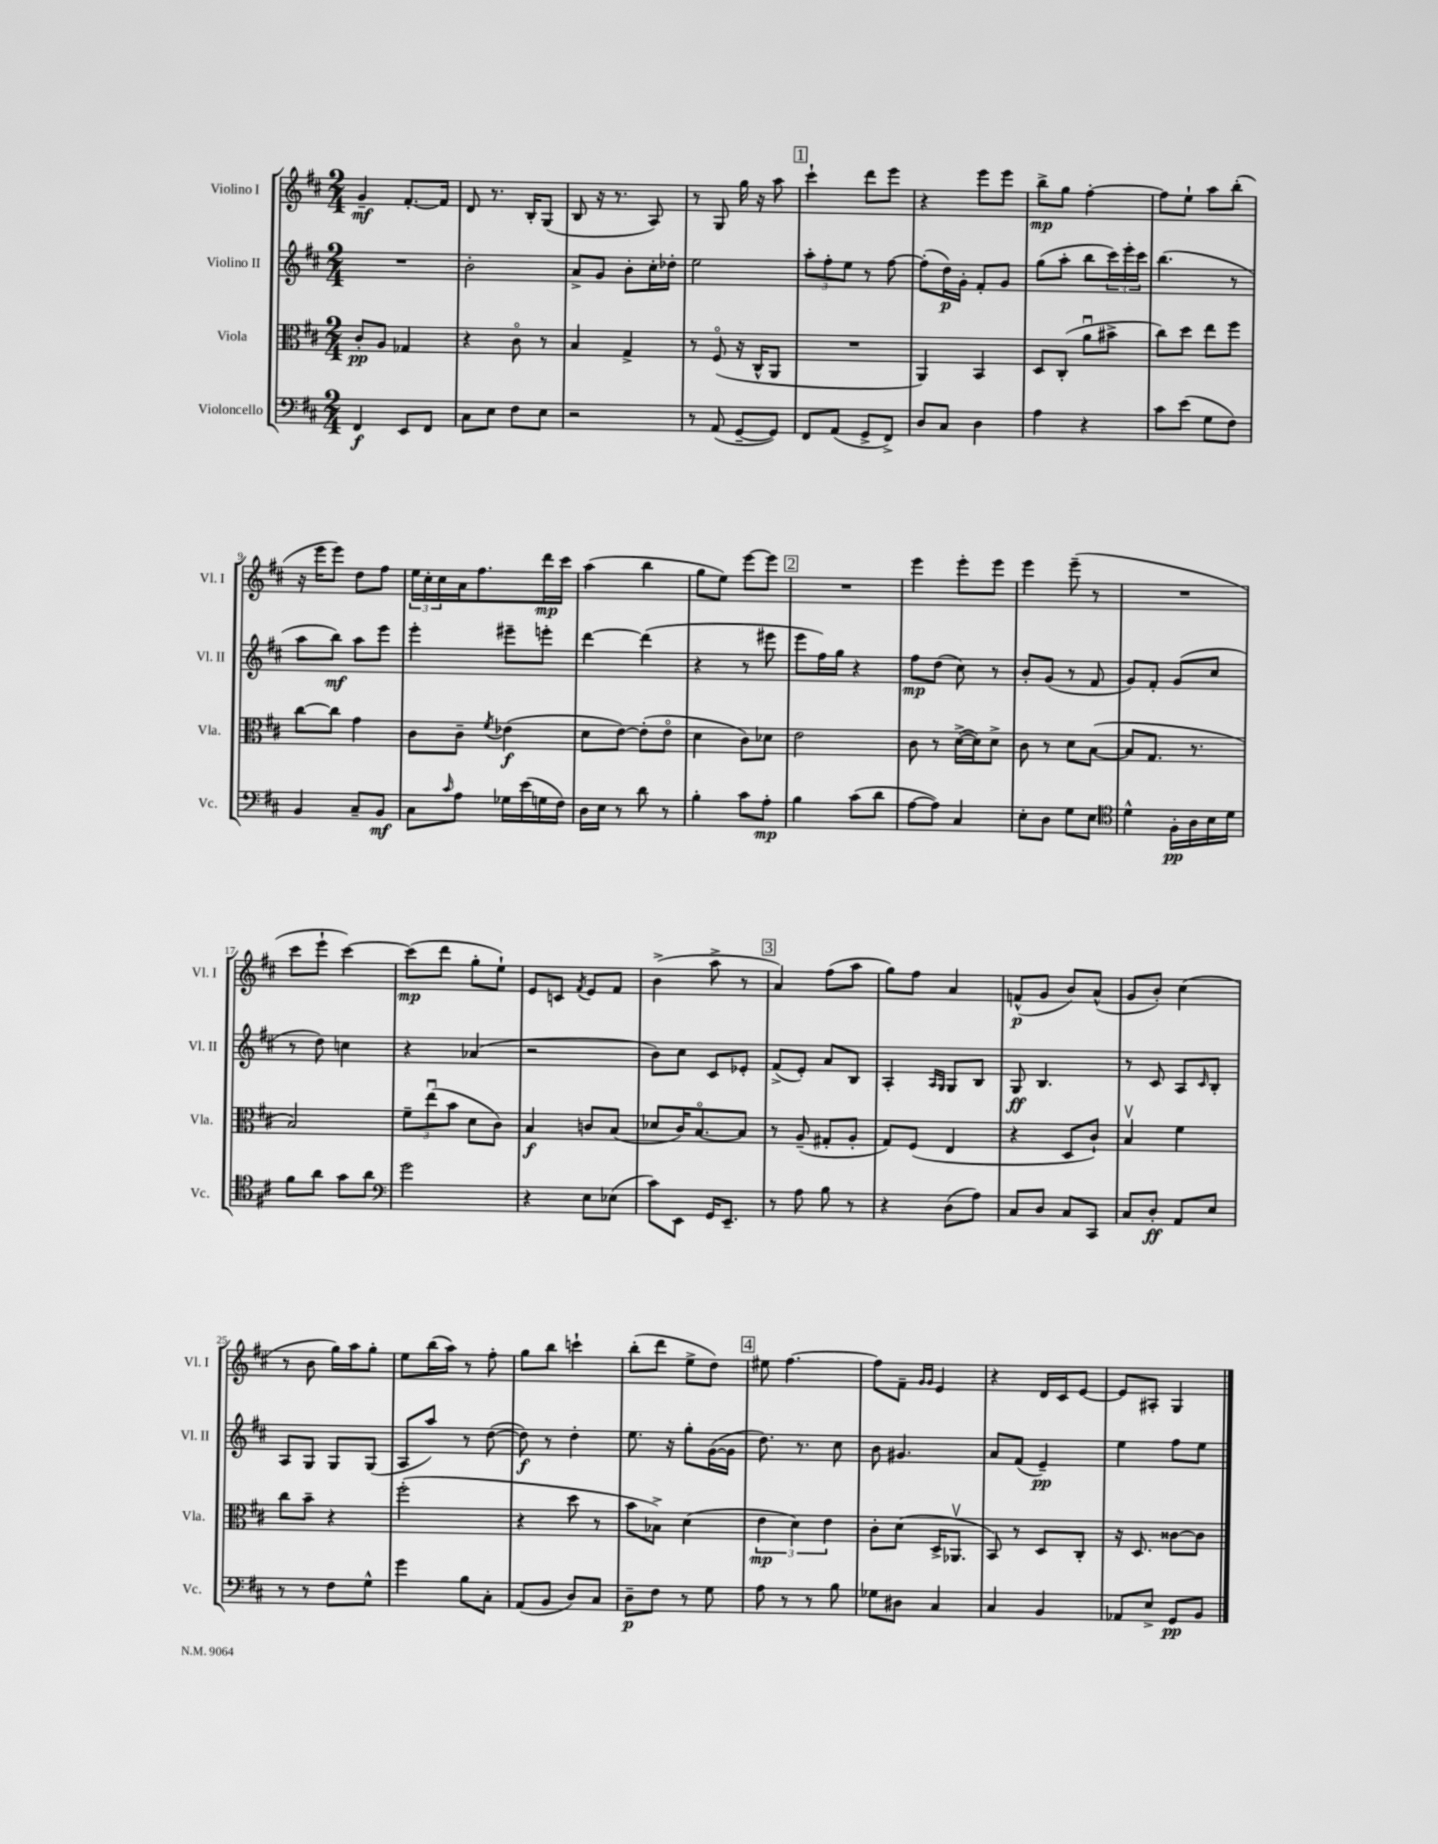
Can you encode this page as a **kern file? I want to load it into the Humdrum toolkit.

**kern	**dynam	**kern	**dynam	**kern	**dynam	**kern	**dynam
*part4	*part4	*part3	*part3	*part2	*part2	*part1	*part1
*staff4	*staff4	*staff3	*staff3	*staff2	*staff2	*staff1	*staff1
*I"Violoncello	*	*I"Viola	*	*I"Violino II	*	*I"Violino I	*
*I'Vc.	*	*I'Vla.	*	*I'Vl. II	*	*I'Vl. I	*
*clefF4	*	*clefC3	*	*clefG2	*	*clefG2	*
*k[f#c#]	*	*k[f#c#]	*	*k[f#c#]	*	*k[f#c#]	*
*M2/4	*	*M2/4	*	*M2/4	*	*M2/4	*
=1	=1	=1	=1	=1	=1	=1	=1
4FF#/	f	8c#'/L	pp	2r	.	4g~/	mf
.	.	8A/J	.	.	.	.	.
8EE/L	.	4G-X/	.	.	.	[8.f#'/L	.
8FF#/J	.	.	.	.	.	.	.
.	.	.	.	.	.	16f#/Jk]	.
=2	=2	=2	=2	=2	=2	=2	=2
8C#\L	.	4r	.	2b'\	.	8d/	.
8E\J	.	.	.	.	.	8.r	.
8F#\L	.	8c#\	.	.	.	.	.
.	.	.	.	.	.	16B'/KL	.
8E\J	.	8r	.	.	.	(8G/J	.
=3	=3	=3	=3	=3	=3	=3	=3
2r	.	4B/	.	8a^/L	.	8B/	.
.	.	.	.	8g/J	.	16r	.
.	.	.	.	.	.	8.r	.
.	.	4G^/	.	8b'\L	.	.	.
.	.	.	.	16cc#'\L	.	8A/)	.
.	.	.	.	16dd-X'\JJ	.	.	.
=4	=4	=4	=4	=4	=4	=4	=4
8r	.	8r	.	2ee\	.	8r	.
(8AA/	.	(8F#/	.	.	.	8G/	.
[8GG~/L	.	16r	.	.	.	16gg\	.
.	.	16C#^^/KL	.	.	.	16r	.
8GG/J])	.	8AA/J	.	.	.	8aa\	.
!!LO:REH:place=s1:t=1
=5	=5	=5	=5	=5	=5	=5	=5
8FF#/L	.	2r	.	12aa'\L	.	4ccc#`\	.
.	.	.	.	12ff#'\	.	.	.
(8AA/J	.	.	.	.	.	.	.
.	.	.	.	12ee\J	.	.	.
8GG^/L	.	.	.	8r	.	8ddd\L	.
8FF#^/J)	.	.	.	[8ff#\	.	8eee\J	.
=6	=6	=6	=6	=6	=6	=6	=6
8D/L	.	4AA/)	.	(8ff#'\L]	.	4r	.
8C#/J	.	.	.	16dd\L)	p	.	.
.	.	.	.	16g'\JJ	.	.	.
4D\	.	4BB/	.	8f#'/L	.	8eee\L	.
.	.	.	.	8g/J	.	8eee\J	.
=7	=7	=7	=7	=7	=7	=7	=7
4A\	.	8D/L	.	(8gg\L	.	8bb^\L	mp
.	.	(8C#'/J	.	8aa'\J	.	8gg\J	.
4r	.	8au\L	.	8bb\L	.	[4ff#'\	.
.	.	8b#X^\J	.	24ccc#\L)	.	.	.
.	.	.	.	24eee'\	.	.	.
.	.	.	.	24ccc#\JJ	.	.	.
=8	=8	=8	=8	=8	=8	=8	=8
8c#\L	.	8cc#\L)	.	(4.bb\	.	8ff#\L]	.
(8e\J	.	8dd\J	.	.	.	8ee`\J	.
8G\L	.	8ee\L	.	.	.	8aa\L	.
8F#\J)	.	8ff#\J	.	8r	.	(8bb'\J	.
!!LO:LB:g=z
=9	=9	=9	=9	=9	=9	=9	=9
4BB/	.	[8cc#\L	.	8aa\L	.	16r	.
.	.	.	.	.	.	16eee\KL	.
.	.	8cc#\J]	.	8bb\J)	mf	8eee\J)	.
8C#~/L	.	4g\	.	8aa\L	.	8dd\L	.
8BB/J	mf	.	.	8eee\J	.	8ff#\J	.
=10	=10	=10	=10	=10	=10	=10	=10
8C#\L	.	8c#\L	.	4eee'\	.	24ee\LL	.
.	.	.	.	.	.	24cc#'\	.
.	.	.	.	.	.	24cc#\	.
16qqc#/	.	.	.	.	.	.	.
8A\J	.	8c#~\J	.	.	.	16a\J	.
.	.	.	.	.	.	8.ff#\	.
.	.	8qf#/	.	.	.	.	.
16G-X\LL	.	(4e-X\	f	8eee#X~\L	.	.	.
(16e\	.	.	.	.	.	.	.
16Gn\	.	.	.	8eeen'\J	.	16ddd\L	mp
16F#\JJ)	.	.	.	.	.	16ccc#\JJ	.
=11	=11	=11	=11	=11	=11	=11	=11
16D\LL	.	8d\L	.	[4ddd\	.	(4aa\	.
16E\JJ	.	.	.	.	.	.	.
8r	.	[8e\J)	.	.	.	.	.
8d\	.	(8e'\L]	.	(4ddd\]	.	4bb\	.
8r	.	8e\J	.	.	.	.	.
=12	=12	=12	=12	=12	=12	=12	=12
4B'\	.	4d\	.	4r	.	8gg\L	.
.	.	.	.	.	.	8ee\J)	.
8c#\L	.	8c#\L)	.	8r	.	[8eee\L	.
8A'\J	mp	8d-X\J	.	8eee#X\	.	8eee\J]	.
!!LO:REH:place=s1:t=2
=13	=13	=13	=13	=13	=13	=13	=13
4B\	.	2e\	.	8eee\L	.	2r	.
.	.	.	.	16ff#\L)	.	.	.
.	.	.	.	16gg\JJ	.	.	.
(8c#\L	.	.	.	4r	.	.	.
8d\J	.	.	.	.	.	.	.
=14	=14	=14	=14	=14	=14	=14	=14
[8A\L	.	8c#\	.	8ff#\L	mp	4eee\	.
8A\J])	.	8r	.	(8dd\J	.	.	.
4C#/	.	([16d^\LL	.	8cc#\)	.	8eee'\L	.
.	.	16d\J])	.	.	.	.	.
.	.	8d^\J	.	8r	.	8eee\J	.
=15	=15	=15	=15	=15	=15	=15	=15
8E'\L	.	8c#\	.	8b'/L	.	4eee\	.
8D\J	.	8r	.	(8g/J	.	.	.
8G\L	.	8d\L	.	8r	.	(8eee~\	.
8E\J	.	([8B\J	.	8f#/	.	8r	.
=16	=16	=16	=16	=16	=16	=16	=16
*clefC4	*	*	*	*	*	*	*
4d^^\	.	8B/L]	.	8g/L)	.	2r	.
.	.	8.G/J	.	8f#'/J	.	.	.
16F#'\LL	pp	.	.	(8g/L	.	.	.
16A\	.	8.r	.	.	.	.	.
16B\	.	.	.	8cc#/J	.	.	.
16d\JJ	.	.	.	.	.	.	.
!!LO:LB:g=z
=17	=17	=17	=17	=17	=17	=17	=17
8f#\L	.	2B/)	.	8r	.	8ccc#\L	.
8a\J	.	.	.	8dd\)	.	8eee`\J	.
8g\L	.	.	.	4ccn\	.	[4ccc#\)	.
8a\J	.	.	.	.	.	.	.
=18	=18	=18	=18	=18	=18	=18	=18
*clefF4	*	*	*	*	*	*	*
2g\	.	12f#~\L	.	4r	.	(8ccc#\L]	mp
.	.	(12eeu\	.	.	.	.	.
.	.	.	.	.	.	8ddd\J	.
.	.	12b\J	.	.	.	.	.
.	.	8d\L	.	(4a-X/	.	8gg'\L	.
.	.	8c#\J)	.	.	.	8ee`\J)	.
=19	=19	=19	=19	=19	=19	=19	=19
4r	.	4B/	f	2r	.	8e/L	.
.	.	.	.	.	.	8cn/J	.
.	.	.	.	.	.	8qf#/	.
8E\L	.	8cn/L	.	.	.	8e/L	.
(8E-X\J	.	(8B/J	.	.	.	8f#/J	.
=20	=20	=20	=20	=20	=20	=20	=20
8c#\L)	.	8d-X/L	.	8b\L)	.	(4b^\	.
8EE\J	.	16c#/K)	.	8cc#\J	.	.	.
.	.	[8.B/	.	.	.	.	.
16GG/KL	.	.	.	8c#/L	.	8aa^\	.
8.EE~/J	.	.	.	.	.	.	.
.	.	8B/J]	.	8e-X'/J	.	8r	.
!!LO:REH:place=s1:t=3
=21	=21	=21	=21	=21	=21	=21	=21
8r	.	8r	.	(8f#^/L	.	4a/)	.
8A\	.	(8A~/	.	8e'/J)	.	.	.
8B\	.	8G#X'/L	.	8a/L	.	(8ff#\L	.
8r	.	8A'/J	.	8B/J	.	8aa\J	.
=22	=22	=22	=22	=22	=22	=22	=22
4r	.	8G/L)	.	4A'/	.	8gg\L)	.
.	.	(8F#/J	.	.	.	8ff#\J	.
.	.	.	.	16qqA/LL	.	.	.
.	.	.	.	16qqG/JJ	.	.	.
(8D\L	.	4E/	.	8G/L	.	4a/	.
8A\J)	.	.	.	8B/J	.	.	.
=23	=23	=23	=23	=23	=23	=23	=23
8C#/L	.	4r	.	8G/	ff	(8fn^^/L	p
8D/J	.	.	.	4.B/	.	8g/J	.
8C#/L	.	8D/L	.	.	.	8b/L)	.
8CC#/J	.	8c#`/J)	.	.	.	(8a^^/J	.
=24	=24	=24	=24	=24	=24	=24	=24
8C#/L	.	4Bv/	.	8r	.	8g/L	.
8D'/J	ff	.	.	8c#/	.	8b'/J)	.
8AA/L	.	4f#\	.	8A/L	.	(4cc#\	.
.	.	.	.	16qqc#/	.	.	.
8E/J	.	.	.	8B'/J	.	.	.
!!LO:LB:g=z
=25	=25	=25	=25	=25	=25	=25	=25
8r	.	8cc#\L	.	8A/L	.	8r	.
8r	.	8b~\J	.	8G/J	.	8b\	.
8F#\L	.	4r	.	8G/L	.	16gg\LL)	.
.	.	.	.	.	.	16aa\J	.
8G^^\J	.	.	.	(8G/J	.	8gg'\J	.
=26	=26	=26	=26	=26	=26	=26	=26
4g\	.	(2ff#'\	.	8A/L	.	8ee\L	.
.	.	.	.	8aa/J)	.	(16bb\L	.
.	.	.	.	.	.	16aa\JJ)	.
8B\L	.	.	.	8r	.	8r	.
8C#'\J	.	.	.	([8dd\	.	8ff#'\	.
=27	=27	=27	=27	=27	=27	=27	=27
(8AA/L	.	4r	.	8dd\])	f	8gg\L	.
8BB/J	.	.	.	8r	.	8bb\J	.
8D/L)	.	8dd\	.	4dd'\	.	4cccn`\	.
8C#/J	.	8r	.	.	.	.	.
=28	=28	=28	=28	=28	=28	=28	=28
8D~\L	p	8b\L	.	8.ee\	.	(8bb'\L	.
8F#\J	.	8B-X^\J)	.	.	.	8ddd\J	.
.	.	.	.	16r	.	.	.
8r	.	(4d\	.	8gg'\L	.	8ee^\L	.
8G\	.	.	.	([16g\L	.	8dd\J)	.
.	.	.	.	16g\JJ]	.	.	.
!!LO:REH:place=s1:t=4
=29	=29	=29	=29	=29	=29	=29	=29
8A\	.	6e\	mp	8.dd\)	.	8ee#X\	.
8r	.	.	.	.	.	[4.ff#\	.
.	.	6d\)	.	.	.	.	.
.	.	.	.	8.r	.	.	.
8r	.	.	.	.	.	.	.
.	.	6e\	.	.	.	.	.
8B\	.	.	.	8cc#\	.	.	.
=30	=30	=30	=30	=30	=30	=30	=30
8G-X\L	.	8c#'\L	.	8b\	.	8ff#\L]	.
8D#X\J	.	(8d\J	.	4.g#X/	.	8f#~\J	.
.	.	.	.	.	.	16qqg/LL	.
.	.	.	.	.	.	16qqg/JJ	.
4C#/	.	16D^/KL	.	.	.	4e/	.
.	.	8.AA-Xv/J	.	.	.	.	.
=31	=31	=31	=31	=31	=31	=31	=31
4C#/	.	8BB/)	.	8a/L	.	4r	.
.	.	8r	.	(8f#/J	.	.	.
4BB/	.	8D/L	.	4e~/)	pp	16d/LL	.
.	.	.	.	.	.	16c#/J	.
.	.	8C#'/J	.	.	.	[8e/J	.
=32	=32	=32	=32	=32	=32	=32	=32
8AA-X/L	.	16r	.	4ee\	.	8e/L]	.
.	.	8.D/	.	.	.	.	.
8E^/J	.	.	.	.	.	8A#X'/J	.
8GG/L	pp	[8c##X\L	.	8ff#\L	.	4G/	.
8BB/J	.	8c##\J]	.	8ee\J	.	.	.
==	==	==	==	==	==	==	==
*-	*-	*-	*-	*-	*-	*-	*-
